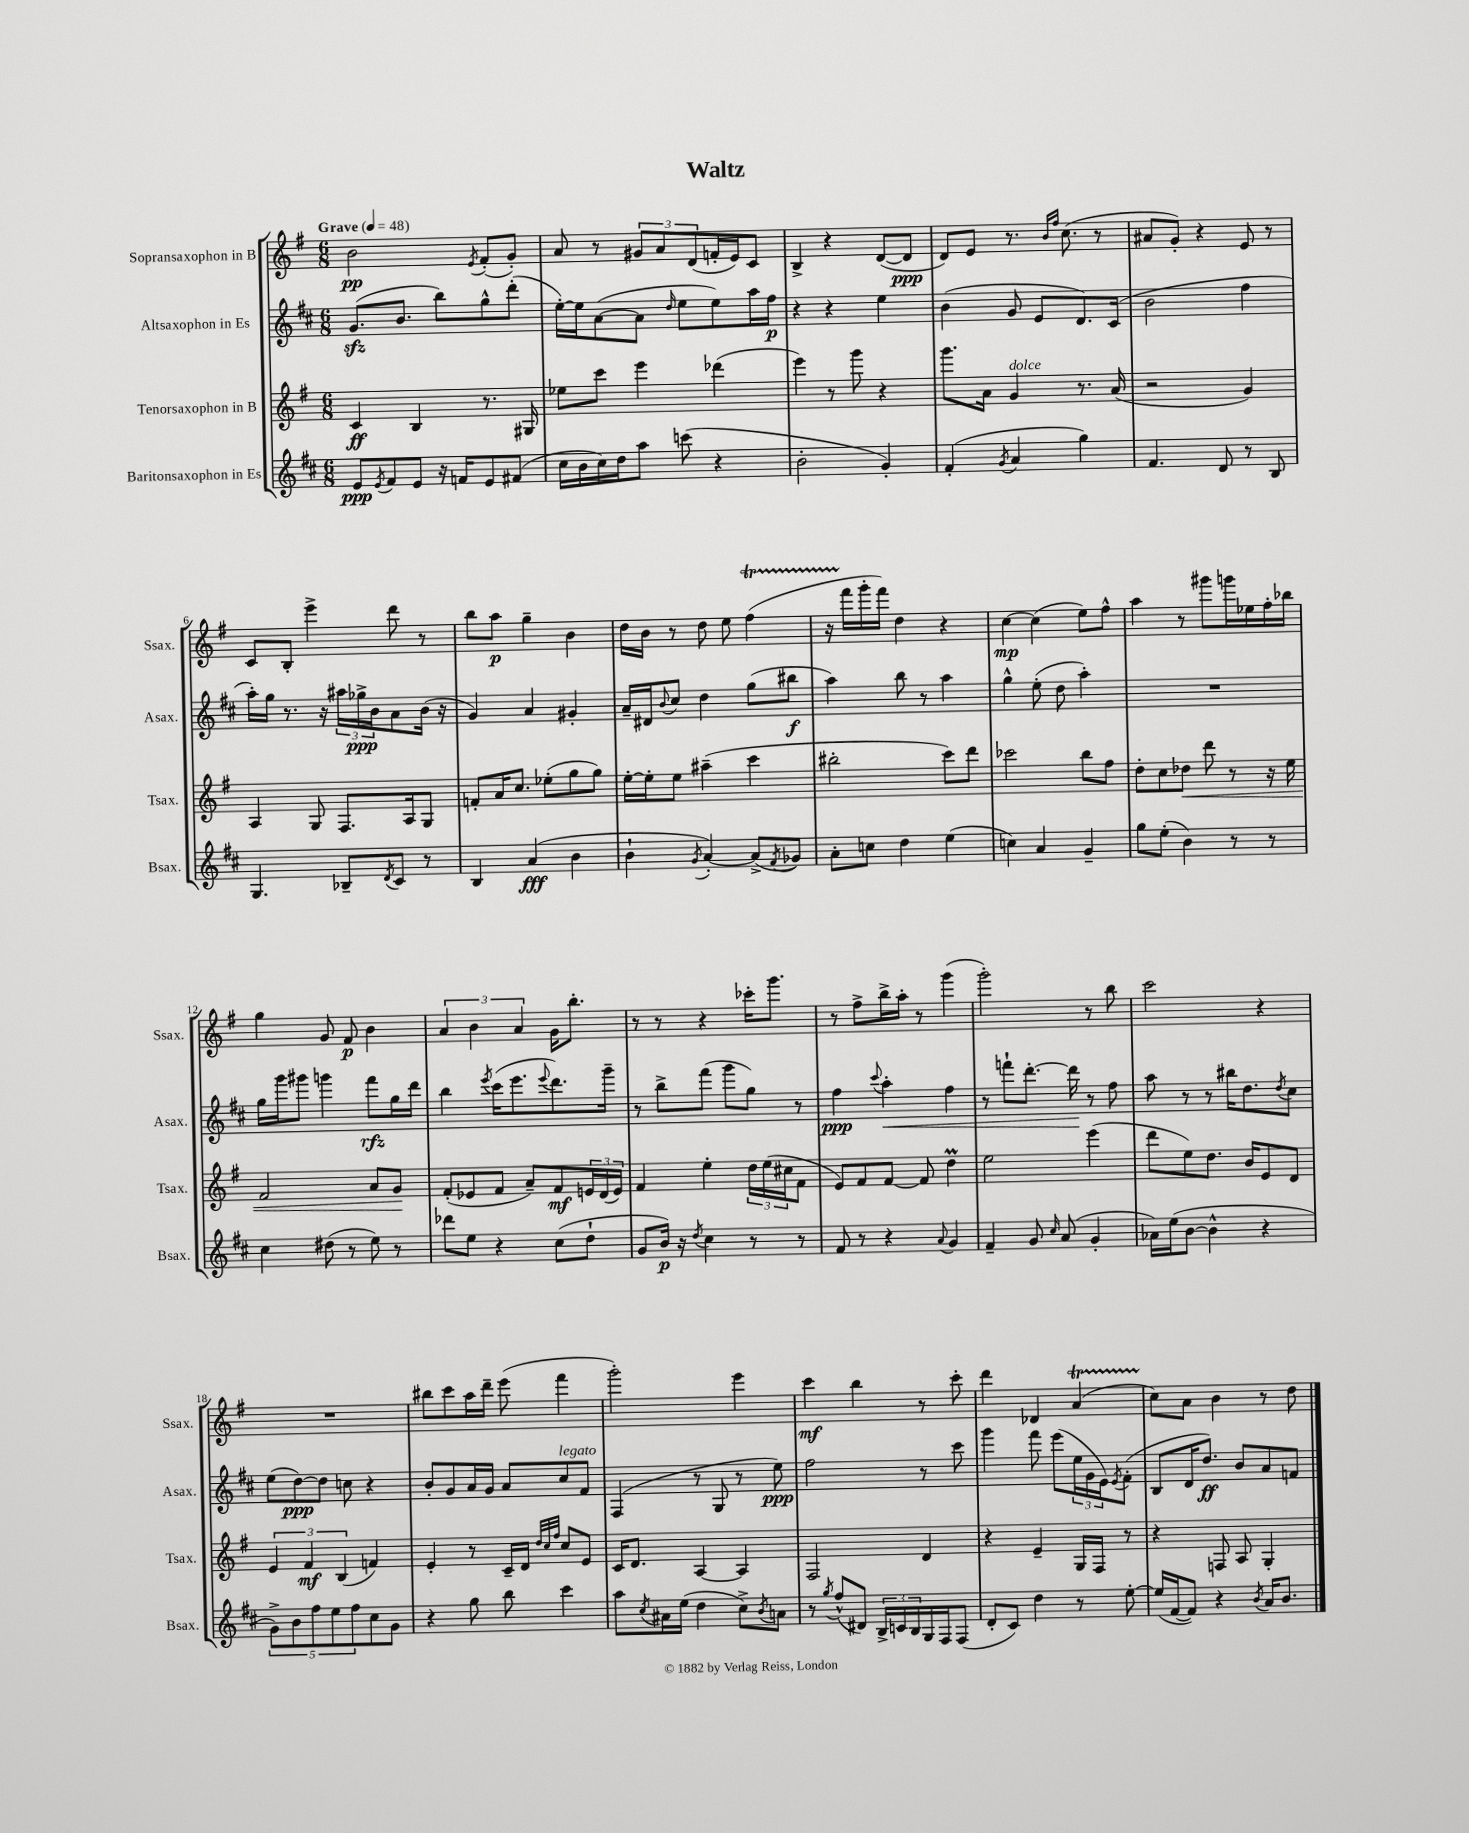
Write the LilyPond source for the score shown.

\header { title = "Waltz" }
<<
\new StaffGroup <<
\new Staff = "s0" \with { instrumentName = "Sopransaxophon in B" shortInstrumentName = "Ssax." } {
    \clef treble \key g \major \numericTimeSignature \time 6/8 \tempo "Grave" 4 = 48
    b'2\pp \acciaccatura { e'8 } fis'8-.( g'8-.) |
    a'8 r8 \tuplet 3/2 { gis'8 a'8 d'8( } f'16-. e'16) c'8 |
    b4-> r4 d'8~( d'8\ppp |
    d'8) e'8 r8. \grace { b'16 fis''16 } c''8.( r8 |
    ais'8 g'8-.) r4 e'8 r8 |
    c'8 b8-. e'''4-> d'''8 r8 |
    b''8 a''8\p g''4-- b'4 |
    d''16 b'16 r8 d''8 e''8 fis''4\startTrillSpan( |
    r16 fis'''16\stopTrillSpan g'''16-. fis'''16) d''4 r4 |
    c''4~\mp c''4( e''8) fis''8-^ |
    a''4 r8 gis'''8 g'''16 ees''16 fis''16-. bes''16 |
    g''4 g'8 fis'8\p b'4 |
    \tuplet 3/2 { a'4 b'4 a'4 } g'16 b''8.-. |
    r8 r8 r4 ces'''16-. g'''8. |
    r8 fis''8-> b''16-> a''16-. r8 g'''4( |
    g'''2-.) r8 b''8 |
    c'''2 r4 |
    R2. |
    bis''8 c'''8 a''16 d'''16-- e'''8( fis'''4 |
    g'''2-.) e'''4 |
    c'''4\mf b''4 r8 c'''8-. |
    d'''4 des'4 a'4\startTrillSpan( |
    c''8\stopTrillSpan) a'8 b'4 r8 d''8 \bar "|." |
}
\new Staff = "s1" \with { instrumentName = "Altsaxophon in Es" shortInstrumentName = "Asax." } {
    \clef treble \key d \major \numericTimeSignature \time 6/8
    g'8.\sfz( b'8. b''8) g''8-^ d'''8-.( |
    e''16~-.) e''16 a'8~( a'8 \grace { d''16 } e''8 e''8) a''16 fis''16\p |
    r4 r4 e''4 |
    b'4( g'8 e'8 d'8.) cis'16( |
    b'2 fis''4 |
    a''16-.) g''16 r8. r16 \tuplet 3/2 { ais''16 ges''16->\ppp b'16 } a'8 b'16( r16 |
    g'4) a'4 gis'4-. |
    a'16-- dis'16 \appoggiatura { b'8 } cis''8 d''4 g''8( bis''8\f |
    a''4) b''8 r8 a''4 |
    g''4-^ e''8-.( d''8 a''4-.) |
    R2. |
    g''16 g'''16 gis'''8 g'''4 fis'''8\rfz g''16 d'''16 |
    b''4 \acciaccatura { e'''8 } cis'''16( e'''8. \appoggiatura { e'''8 } d'''8.) g'''16-- |
    r8 b''8-> fis'''8( g'''8 g''8) r8 |
    fis''4\ppp \appoggiatura { cis'''8 } a''4-.\< fis''4 |
    r8 f'''8-! d'''8.~-. d'''16\! r8 fis''8 |
    a''8 r8 r8 bis''16 d''8. \acciaccatura { d''8 } cis''8 |
    e''8( d''8~\ppp) d''8 c''8 r4 |
    b'8-. g'8 a'16 g'16 a'8 cis''8^\markup { \italic "legato" } fis'8 |
    fis4( r8 g8 r8 e''8\ppp) |
    fis''2 r8 cis'''8 |
    g'''4 fis'''8 e'''8( \tuplet 3/2 { e''16 g'16 e'16) } \acciaccatura { e'8 } fis'8-.( |
    b8 d'16 d''8.\ff) b'8 a'8 f'8 \bar "|." |
}
\new Staff = "s2" \with { instrumentName = "Tenorsaxophon in B" shortInstrumentName = "Tsax." } {
    \clef treble \key g \major \numericTimeSignature \time 6/8
    c'4\ff b4 r8. gis16 |
    ees''8 c'''8 e'''4 des'''4( |
    e'''4) r8 g'''8 r4 |
    g'''8. a'16 g'4^\markup { \italic "dolce" } r8. a'16( |
    r2 g'4) |
    a4 g8 fis8. a16 g8 |
    f'8-. a'16 c''8. ees''8-.( g''8 g''8) |
    e''16~-. e''16-. e''8 ais''4--( c'''4 |
    bis''2-. c'''8) d'''8 |
    ces'''2 b''8 fis''8 |
    d''8-. c''8 des''8\< d'''8 r8 r16 e''16 |
    fis'2 a'8 g'8\! |
    fis'8-.( ees'8 fis'8 a'8--) fis'8\mf \tuplet 3/2 { e'16 d'16( e'16) } |
    fis'4 e''4-. \tuplet 3/2 { d''16 e''16( cis''16 } fis'8 |
    e'8) fis'8 fis'8~ fis'8 d''4\prall |
    e''2 e'''4( |
    d'''8 e''8) d''8. b'16 e'8 d'8 |
    \tuplet 3/2 { e'4 fis'4\mf b4( } f'4) |
    e'4-. r8 c'16-- d'16 \grace { d''32 c''32 fis''32 } c''8 e'8 |
    c'16 d'8. a4~ a4 |
    fis2 d'4 |
    r4 e'4-- g16 fis16 r8 |
    r4 f8 a8 g4-. \bar "|." |
}
\new Staff = "s3" \with { instrumentName = "Baritonsaxophon in Es" shortInstrumentName = "Bsax." } {
    \clef treble \key d \major \numericTimeSignature \time 6/8
    e'8\ppp \acciaccatura { e'8 } fis'8 e'8 r16 f'16 e'8 fis'8( |
    cis''16 b'16 cis''16) d''16 a''8 c'''8( r4 |
    b'2-. g'4-.) |
    fis'4-.( \acciaccatura { g'8 } a'4 g''4) |
    fis'4. d'8 r8 b8 |
    g4. bes8-- \acciaccatura { d'8 } cis'8 r8 |
    b4 a'4\fff( b'4 |
    b'4-! \acciaccatura { g'8 } a'4~-.) a'8->( \acciaccatura { fis'8 } ges'8) |
    a'8-. c''8 d''4 e''4( |
    c''4) a'4 g'4-- |
    g''8 e''8-.( b'4) r8 r8 |
    cis''4 dis''8( r8 e''8) r8 |
    des'''8 e''8 r4 cis''8( d''8-! |
    g'8 b'16\p) r16 \acciaccatura { d''8 } cis''4 r8 r8 |
    fis'8 r8 r4 \appoggiatura { a'8 } g'4 |
    fis'4-- g'8 \grace { cis''16 } a'8( g'4-. |
    aes'16) e''16( b'8~ b'4-^ r4 |
    \tuplet 5/4 { g'8->) b'8 fis''8 e''8 fis''8 } cis''8 g'8 |
    r4 g''8 b''8 cis'''4 |
    a''8 \acciaccatura { cis''8 } ais'16 e''16( d''4 cis''8->) \acciaccatura { b'8 } a'8 |
    r8 \acciaccatura { g''8 } fis''8-^( dis'8) \tuplet 3/2 { b16-> c'16 b16 } g16 fis16 fis8( |
    d'8-. cis'8) d''4 r8 e''8~-. |
    e''16( fis'16~ fis'8) r4 \acciaccatura { b'8 } a'16 b'8. \bar "|." |
}
>>
>>
